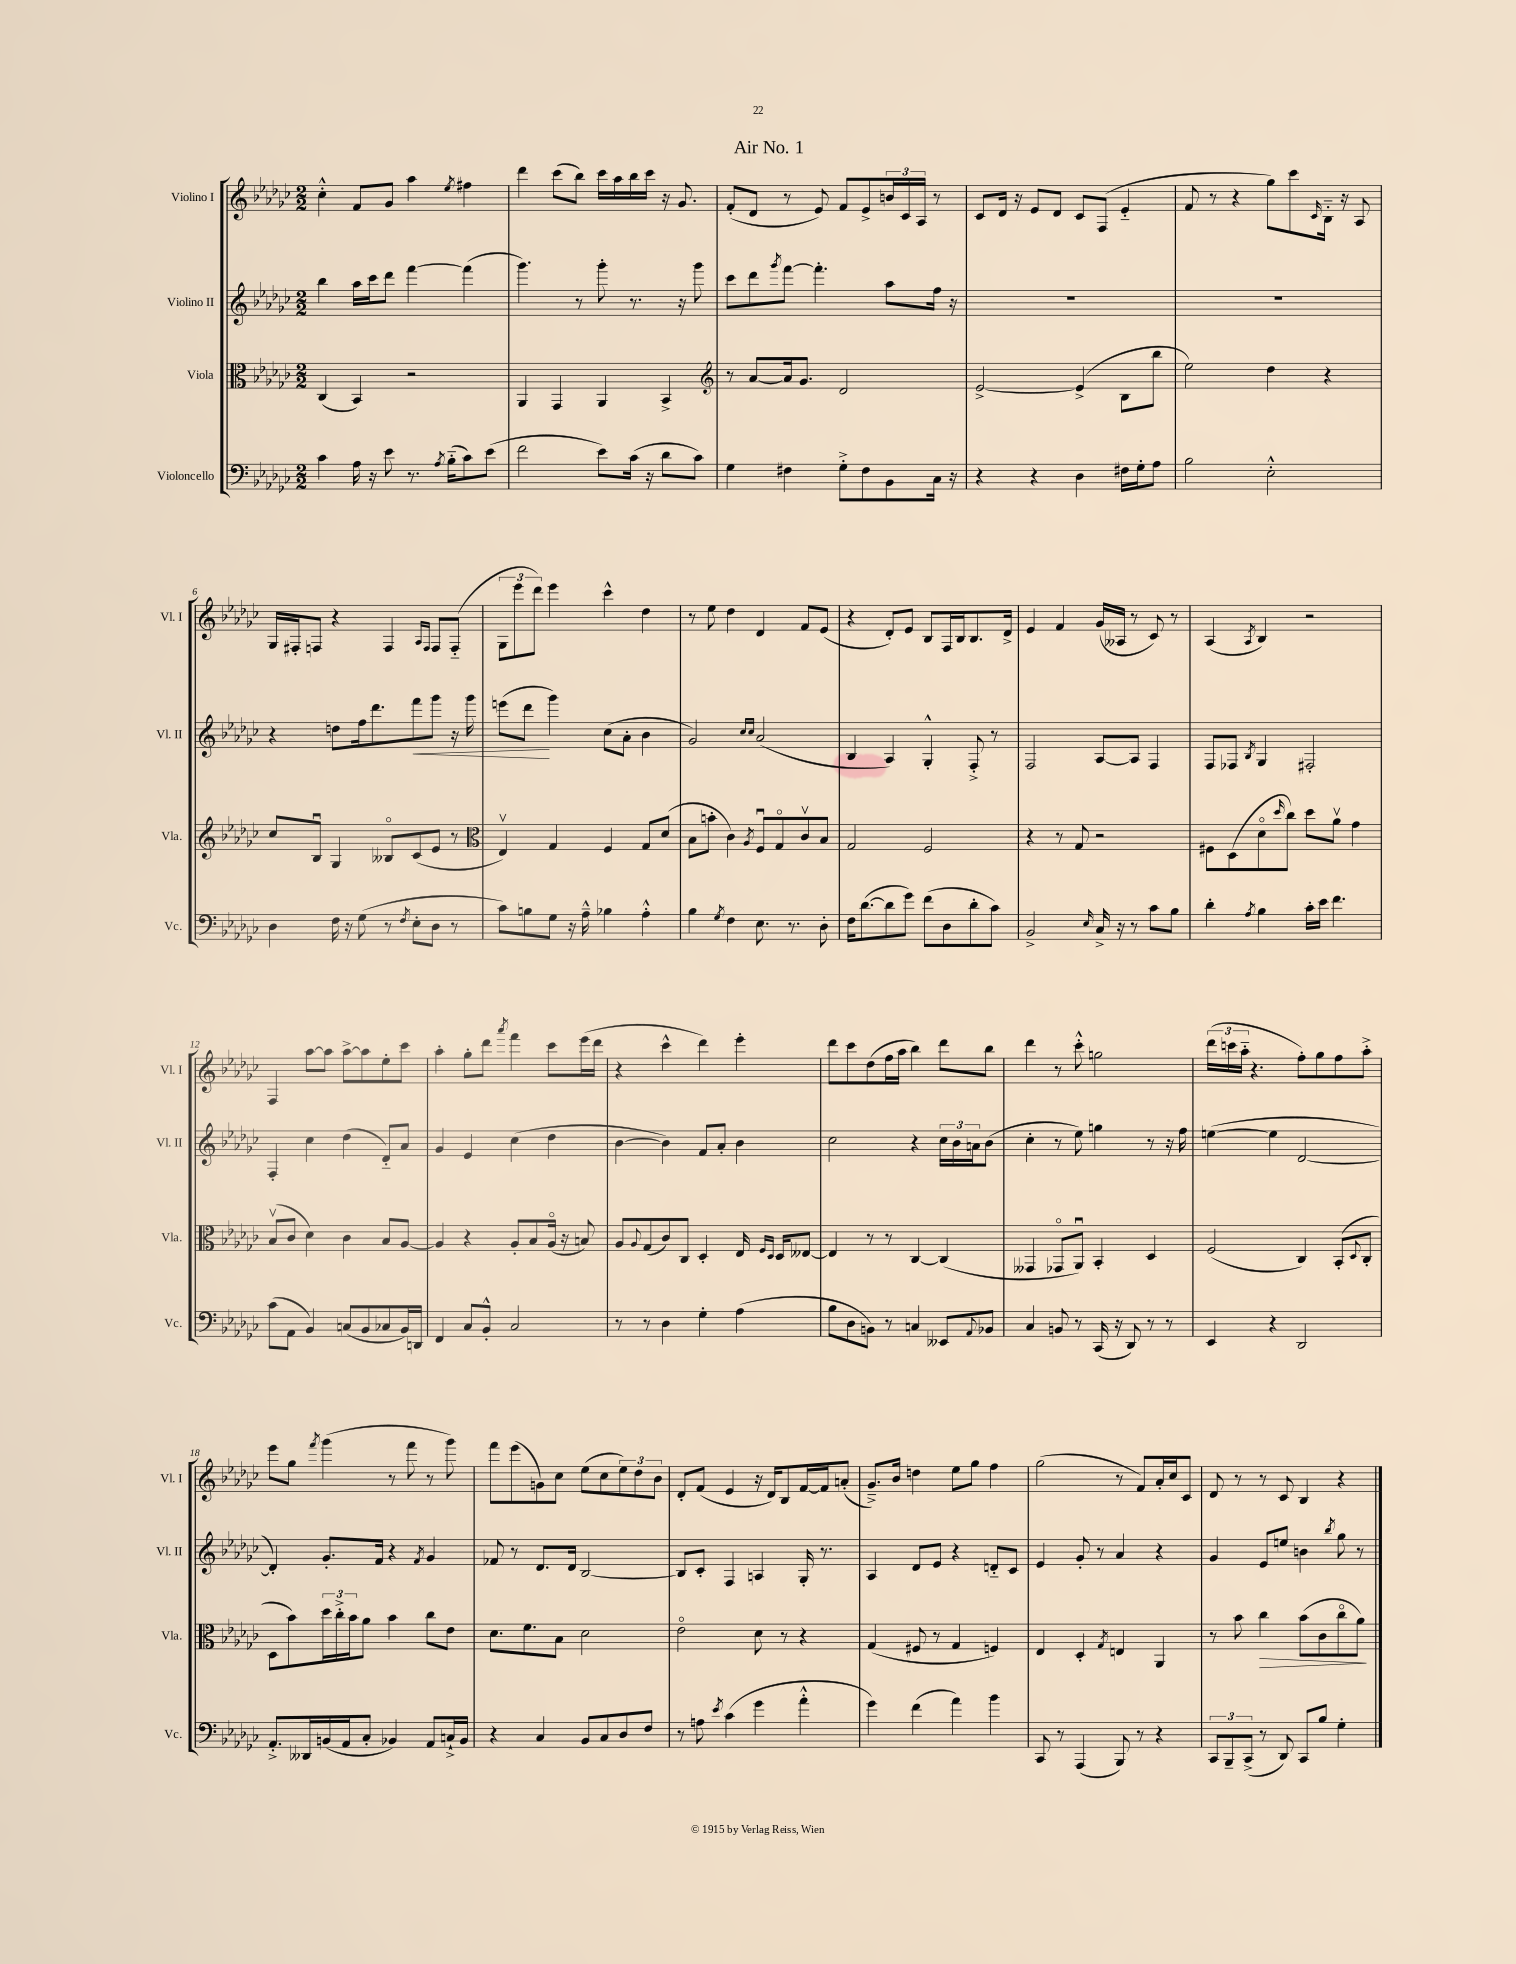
\header { title = "Air No. 1" }
<<
\new StaffGroup <<
\new Staff = "s0" \with { instrumentName = "Violino I" shortInstrumentName = "Vl. I" } {
    \clef treble \key ges \major \numericTimeSignature \time 2/2
    ces''4-.-^ f'8 ges'8 aes''4 \acciaccatura { ees''8 } fis''4 |
    des'''4 ces'''8( bes''8) ces'''16 aes''16 bes''16 ces'''16 r16 ges'8. |
    f'8-.( des'8 r8 ees'8) f'8 ees'8-> \tuplet 3/2 { b'16 ces'16 aes16 } r8 |
    ces'8 des'16 r16 ees'8 des'8 ces'8 f8( ees'4-_ |
    f'8 r8 r4 ges''8) ces'''8 \grace { ces'16 } bes16-_ r16 aes8 |
    ges16 fis16-. f8 r4 f4 \grace { aes16 f16 } f8 f8-_( |
    \tuplet 3/2 { ges8 ees'''8 des'''8) } ees'''4 ces'''4-^ des''4 |
    r8 ees''8 des''4 des'4 f'8 ees'8( |
    r4 des'8-.) ees'8 bes8 f16 bes16 bes8. des'16-> |
    ees'4 f'4 ges'16( aeses16 r8 ces'8) r8 |
    aes4( \acciaccatura { aes8 } bes4) r2 |
    f4 aes''8~ aes''8 aes''8~-> aes''8 ees''8-. ces'''8 |
    aes''4-. ges''8-. des'''8 \acciaccatura { aes'''8 } f'''4 ces'''8 ees'''16( des'''16 |
    r4 ces'''4-^ des'''4) ees'''4-. |
    des'''8 ces'''8 des''8( f''16 aes''16 bes''4) des'''8 bes''8 |
    des'''4 r8 ces'''8-.-^ g''2 |
    \tuplet 3/2 { des'''16( c'''16 aes''16-_ } r4. f''8-.) ges''8 f''8 aes''8-.-> |
    ees'''8 ges''8 \acciaccatura { f'''8 } ges'''4( r8 f'''8 r8 ges'''8) |
    f'''8 ees'''8( g'8) ces''8 ees''8( ces''8 \tuplet 3/2 { ees''8) des''8 bes'8 } |
    des'8-. f'8( ees'4 r16 des'16) bes8 f'16~ f'16 a'8-.( |
    ges'8.--->) bes'16 d''4 ees''8 ges''8 f''4 |
    ges''2( r8 f'8) aes'16-. ces''16 ces'8 |
    des'8 r8 r8 ces'8 bes4 r4 \bar "|." |
}
\new Staff = "s1" \with { instrumentName = "Violino II" shortInstrumentName = "Vl. II" } {
    \clef treble \key ges \major \numericTimeSignature \time 2/2
    bes''4 aes''16 ces'''16 des'''8 f'''4~ f'''4( |
    ges'''4.) r8 ges'''8-. r8. r16 ges'''8 |
    ces'''8 des'''8 \acciaccatura { ges'''8 } f'''8~ f'''4.-. aes''8 f''16 r16 |
    R1 |
    R1 |
    r4 d''8 f''16 des'''8. f'''8\< ges'''8 r16 ges'''16 |
    e'''8( des'''8\! ges'''4) ces''8( aes'8-. bes'4 |
    ges'2) \grace { ces''16 ces''16 } aes'2( |
    bes4 aes4) ges4-.-^ f8-.-> r8 |
    f2 aes8~ aes8 f4 |
    f8 fes8 \acciaccatura { bes8 } ges4 fis2-. |
    f4-. ces''4 des''4( des'8-_) aes'8 |
    ges'4 ees'4 ces''4( des''4 |
    bes'4~ bes'4) f'8 aes'8-. bes'4 |
    ces''2 r4 \tuplet 3/2 { ces''16 bes'16 a'16 } bes'8( |
    ces''4-. r8 ees''8) g''4 r8 r16 f''16 |
    e''4~( e''4 des'2~ |
    des'4-.) ges'8.-. f'16 r4 \acciaccatura { f'8 } ges'4 |
    fes'8 r8 des'8. des'16 bes2~ |
    bes8 ces'8-. f4 a4 ges16-. r8. |
    aes4 des'8 ees'8 r4 d'8-_ ces'8 |
    ees'4 ges'8-. r8 aes'4 r4 |
    ges'4 ees'8 e''8 b'4 \acciaccatura { bes''8 } ges''8 r8 \bar "|." |
}
\new Staff = "s2" \with { instrumentName = "Viola" shortInstrumentName = "Vla." } {
    \clef alto \key ges \major \numericTimeSignature \time 2/2
    ces4( bes,4) r2 |
    aes,4 ges,4 aes,4 bes,4-> |
    \clef treble r8 aes'8~ aes'16 ges'8. des'2 |
    ees'2~-> ees'4->( bes8 bes''8 |
    ees''2) des''4 r4 |
    ces''8 bes8\downbow ges4 beses8\flageolet ces'8( ees'8 r8 |
    \clef alto ees4\upbow) ges4 f4 ges8 des'8( |
    bes8 b'8-. ces'4) \acciaccatura { aes8 } f8\downbow ges8\flageolet ces'8\upbow bes8 |
    ges2 f2 |
    r4 r8 ges8 r2 |
    fis8 des8( des'8\flageolet \grace { des''16 } ces''8) des''8 aes'8\upbow ges'4 |
    bes8\upbow( ces'8 des'4) ces'4 bes8 aes8~ |
    aes4 r4 aes8-. bes8 aes16\flageolet( r16 b8) |
    aes8 \appoggiatura { aes8 } ges8( ces'8) ces8 des4-. ees16 \grace { f16 des16 } des16 eeses8~ |
    eeses4 r8 r8 ces4~ ces4( |
    geses,4 ges,8\flageolet aes,8\downbow) bes,4-. des4 |
    f2( ces4) bes,8-.( \appoggiatura { des8 } ces8-. |
    des8 bes'8) \tuplet 3/2 { des''16 ces''16-.-> bes'16 } aes'8 bes'4 ces''8 ees'8 |
    des'8. f'8. bes8 des'2 |
    ees'2\flageolet des'8 r8 r4 |
    ges4( fis8 r8 ges4 f4) |
    ees4 des4-. \acciaccatura { ges8 } e4 aes,4 |
    r8 bes'8 ces''4\> bes'8( ces'8 ces''8\flageolet aes'8\!) \bar "|." |
}
\new Staff = "s3" \with { instrumentName = "Violoncello" shortInstrumentName = "Vc." } {
    \clef bass \key ges \major \numericTimeSignature \time 2/2
    ces'4 aes16 r16 ees'8 r8. \acciaccatura { aes8 } bes16-_( ces'8) ees'8( |
    f'2 ees'8) ces'16( r16 des'8 ces'8) |
    ges4 fis4 ges8-.-> fis8 bes,8 ces16 r16 |
    r4 r4 des4 fis16 ges16-. aes8 |
    bes2 ees2-.-^ |
    des4 f16 r16 ges8( r8 \acciaccatura { f8 } ees8-. des8 r8 |
    ces'8) b8 ges8 r16 aes16---^ bes4 aes4-.-^ |
    bes4 \acciaccatura { ges8 } f4 ees8. r8. des8-. |
    f16 des'8.~( des'8 ges'8) f'8( des8 des'8-. ces'8) |
    bes,2-> \grace { ees16 } ces16-> r16 r8 ces'8 bes8 |
    des'4-. \acciaccatura { aes8 } bes4 ces'16-. ees'16 f'4. |
    ces'8( aes,8 bes,4) c8( bes,8 ces8 bes,16) d,16 |
    f,4 ces8 bes,8-.-^ ces2 |
    r8 r8 des4 ges4-. aes4( |
    bes8 des8 b,8) r8 c4 eeses,8 \appoggiatura { aes,8 } bes,8 |
    ces4 b,8 r8 ces,16( r16 des,8) r8 r8 |
    ees,4 r4 des,2 |
    aes,8.-.-> deses,16 b,16( aes,16 ces8-. bes,4) aes,8 c16-!-> bes,16 |
    r4 ces4 bes,8 ces8 des8 f8 |
    r8 a8 \acciaccatura { ees'8 } ces'4( ges'4 aes'4-.-^ |
    ges'4) f'4( aes'4) bes'4 |
    ces,8 r8 aes,,4( bes,,8) r8 r4 |
    \tuplet 3/2 { ces,8 bes,,8-- ces,8->( } r8 des,8) ces,8 bes8 ges4-. \bar "|." |
}
>>
>>
